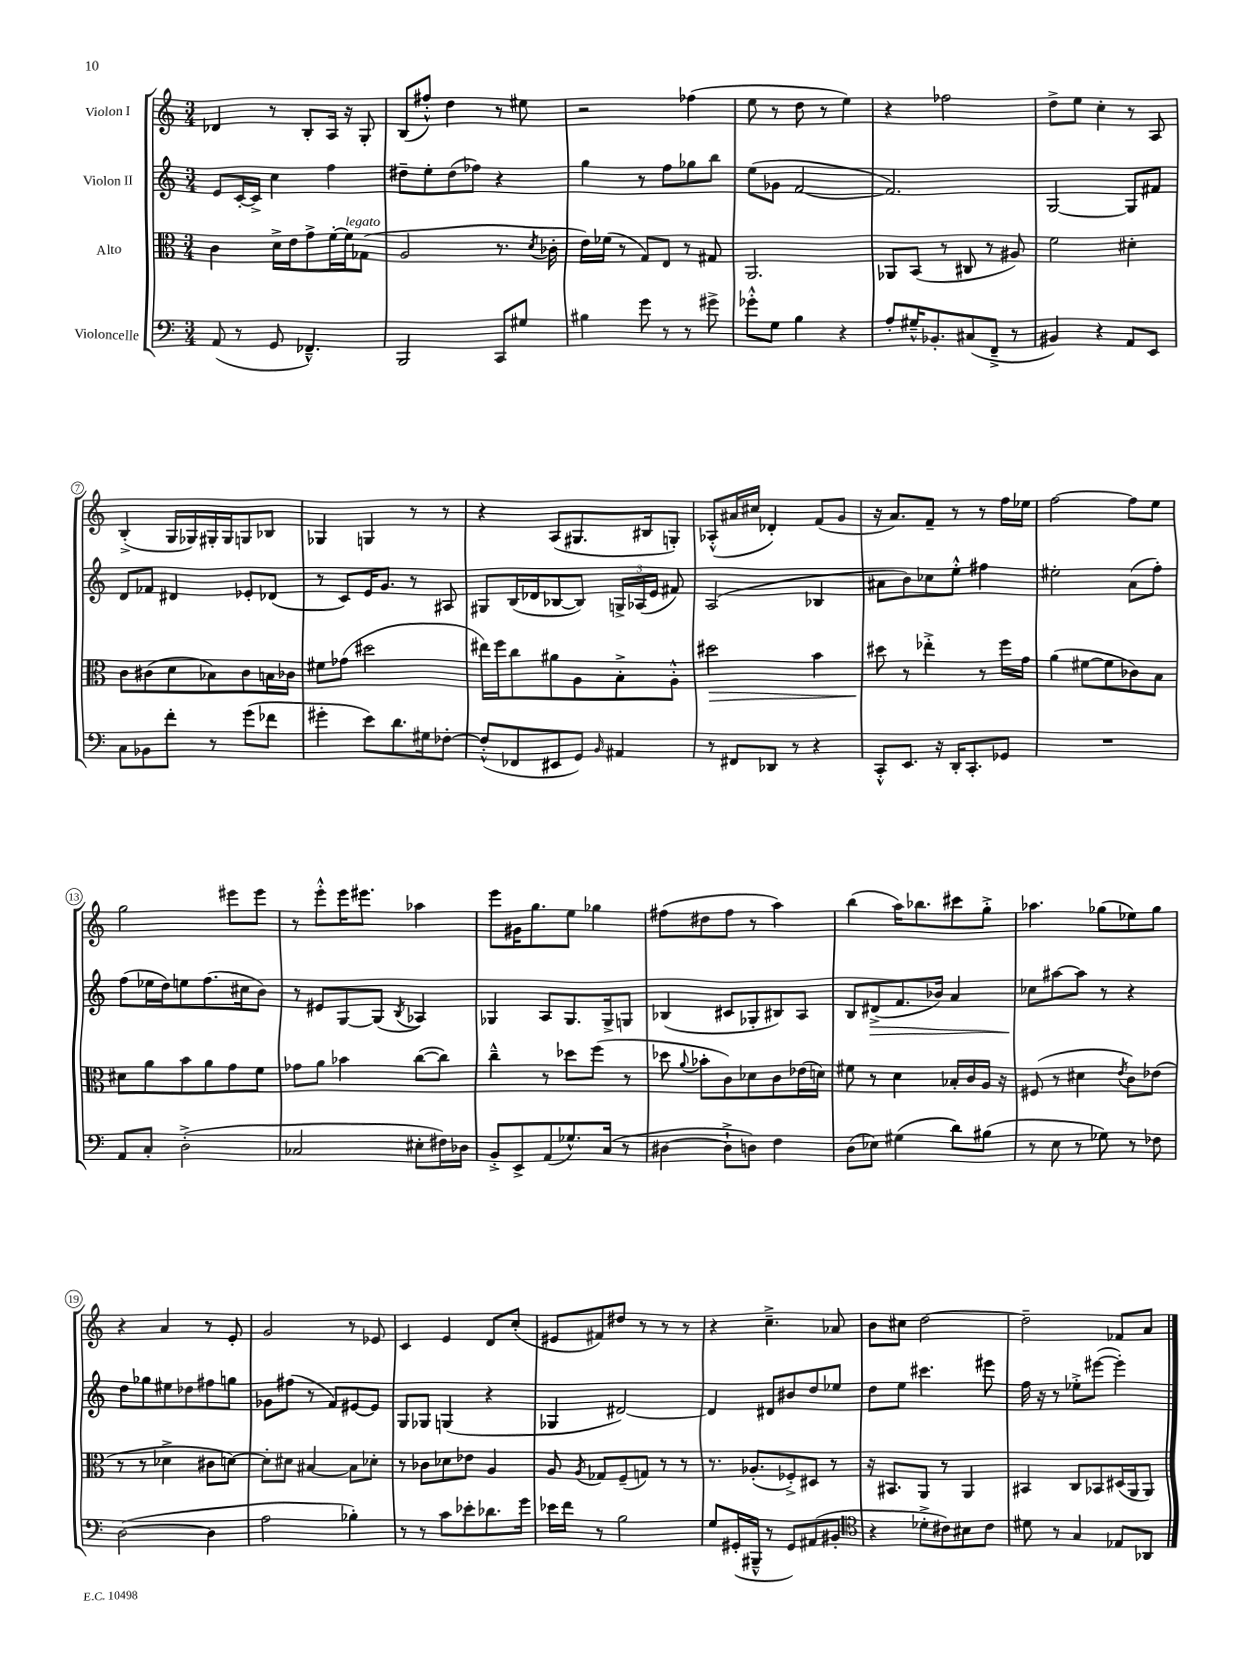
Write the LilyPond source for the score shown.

<<
\new StaffGroup <<
\new Staff = "s0" \with { instrumentName = "Violon I" } {
    \clef treble \key c \major \numericTimeSignature \time 3/4
    \autoBeamOff des'4 r8 b8[-. a16] r16 g8-. |
    b8[( fis''8]-.-^) d''4 r8 eis''8 |
    r2 fes''4( |
    e''8 r8 d''8 r8 e''4) |
    r4 fes''2 |
    d''8[-> e''8] c''4-. r8 a8 |
    b4-.->( g16[ ges16) gis16-. gis16 g8 bes8] |
    ges4 g4 r8 r8 |
    r4 a8[( gis8. bis16 g8]-.) |
    aes8[-.-^( ais'16 cis''16] des'4-.) f'8[( g'8] |
    r16 a'8.[) f'8]-- r8 r8 f''16[ ees''16] |
    f''2~ f''8[ e''8] |
    g''2 eis'''8[ eis'''8] |
    r8 e'''8[-.-^ e'''16 eis'''8.] aes''4 |
    e'''8[ gis'16 g''8. e''8] ges''4 |
    fis''8[( dis''8 fis''8] r8 a''4) |
    b''4( a''16[) bes''8. cis'''8 g''8]-.-> |
    aes''4. ges''8[( ees''8) ges''8] |
    r4 a'4 r8 e'8-. |
    g'2 r8 ees'8 |
    c'4 e'4 d'8[ c''8]-.( |
    eis'8[ fis'8) dis''8] r8 r8 r8 |
    r4 c''4.---> aes'8 |
    b'8[ cis''8] d''2~ |
    d''2-- fes'8[ a'8] \bar "|." |
}
\new Staff = "s1" \with { instrumentName = "Violon II" } {
    \clef treble \key c \major \numericTimeSignature \time 3/4
    \autoBeamOff e'8[ c'16~-. c'16]-> c''4 f''4 |
    dis''8[-- e''8-. dis''8( fes''8]) r4 |
    g''4 r8 f''8[ ges''8 b''8] |
    e''8[( ges'8] f'2~ |
    f'2.) |
    g2~ g8[ fis'8] |
    d'8[ fes'8] dis'4 ees'8[-. des'8]( |
    r8 c'8[) e'16 g'8.] r8 ais8 |
    gis8[ b16( des'16 bes8~ bes8]) \tuplet 3/2 { g16[-> aes16( e'16] } fis'8) |
    a2( bes4 |
    ais'8[ b'8) ces''8 e''8]-.-^ fis''4 |
    eis''2-. a'8[( f''8]-.) |
    f''8[( ees''16 d''16) e''8 f''8.( cis''16 b'8]) |
    r8 eis'8[ g8~ g8]( \acciaccatura { b8 } aes4) |
    ges4 a8[ ges8. ges16-> g8] |
    bes4( cis'8[ ges8-. bis8) a8] |
    b8[ dis'8->\>( f'8. bes'16]) a'4 |
    ces''8[\! ais''8~ ais''8] r8 r4 |
    d''8[ ges''8 eis''8 des''8 fis''8 g''8] |
    ges'8[ fis''8]( r8 f'8[) eis'8~ eis'8] |
    g8[ ges8] g4( r4 |
    ges4 dis'2~) |
    dis'4 dis'8[ bis'8 d''8 ees''8] |
    d''8[ e''8] cis'''4. eis'''8 |
    f''16 r16 r8 ees''8[-.-> eis'''8]~( eis'''4-.) \bar "|." |
}
\new Staff = "s2" \with { instrumentName = "Alto" } {
    \clef alto \key c \major \numericTimeSignature \time 3/4
    \autoBeamOff c'4 d'16[-> e'16 g'8-> f'16~-. f'16^\markup { \italic "legato" } ges8]( |
    a2 r8. \acciaccatura { d'8 } ces'16-. |
    e'16[) fes'16]( r8 g8[) e8] r8 gis8 |
    a,2. |
    aes,8[ b,8]( r8 cis8 r8 ais8) |
    f'2 dis'4-. |
    c'8[ cis'8( d'8 bes8) cis'8 b16 ces'16] |
    fis'8[ ges'8]( dis''2 |
    eis''16[) f''16 c''8 ais'8 a8 b8-.-> a8]-.-^ |
    dis''2\> b'4 |
    dis''8\! r8 ees''4-.-> r8 f''16[ g'16] |
    a'4( fis'8[~ fis'8 ces'8) b8] |
    dis'8[ a'8 b'8 a'8 g'8 f'8] |
    ges'8[ a'8] bes'4 c''8[~( c''8]) |
    c''4---^ r8 des''8[ f''8]( r8 |
    des''8 \appoggiatura { a'8 } bes'8[-. c'8) des'8 c'8 ees'16( d'16]) |
    fis'8 r8 d'4 bes16[-. c'16 a16] r16 |
    fis8( r8 dis'4 \acciaccatura { e'8 } c'8[) ees'8]( |
    r8 r8 des'4-> cis'8[ d'8]~) |
    d'8[-. dis'8] bis4~ bis8[ des'8]-. |
    r8 ces'8[ des'8 ees'8] a4 |
    a8 \acciaccatura { a8 } ges8[ f8--( g8]) r8 r8 |
    r8. aes8.[-.( fes8-.->) dis8] r8 |
    r16 bis,8.[ a,8] r8 a,4 |
    bis,4 c8[ bes,8 dis16( a,16 a,8]) \bar "|." |
}
\new Staff = "s3" \with { instrumentName = "Violoncelle" } {
    \clef bass \key c \major \numericTimeSignature \time 3/4
    \autoBeamOff a,8( r8 g,8 fes,4.---^) |
    b,,2 c,8[ gis8] |
    bis4 g'8 r8 r8 gis'8-> |
    ges'8[-.-^ g8] b4 r4 |
    a8[-. gis16---^ bes,8.-. cis8( f,8]---> r8 |
    bis,4) r4 a,8[ e,8] |
    c8[ bes,8 f'8]-. r8 g'8[( fes'8] |
    gis'4-. e'8[) d'8. gis16 fes8]~-. |
    fes8[-.-^( fes,8 eis,8 g,8]) \grace { b,16 } ais,4 |
    r8 fis,8[ des,8] r8 r4 |
    c,8[-.-^ e,8.] r16 d,16[-. c,8.-. ges,8] |
    R2. |
    a,8[ c8]-. d2-.->( |
    ces2 eis8[-. fis16) des16] |
    b,8[-.-> e,8-> a,8( ges8.-^) c16]( r8 |
    dis4~ dis8[-!-> d8]) f4 |
    d8[( ees8]) gis4( d'8[) bis8]( |
    r8 e8 r8 ges8) r8 fes8 |
    d2~( d4 |
    a2 bes4-.) |
    r8 r8 c'8[ ees'8-. des'8. g'16] |
    ees'16[ f'16] r8 b2 |
    g8[ gis,16-.( bis,,16]---^ r8 gis,8[) ais,8( bis,8]-. |
    \clef tenor r4 des'8[-.-> cis'8) bis8 cis'8] |
    dis'8 r8 g4 ees8[ aes,8] \bar "|." |
}
>>
>>
\layout { \context { \Score \override BarNumber.stencil = #(make-stencil-circler 0.1 0.3 ly:text-interface::print) } }
